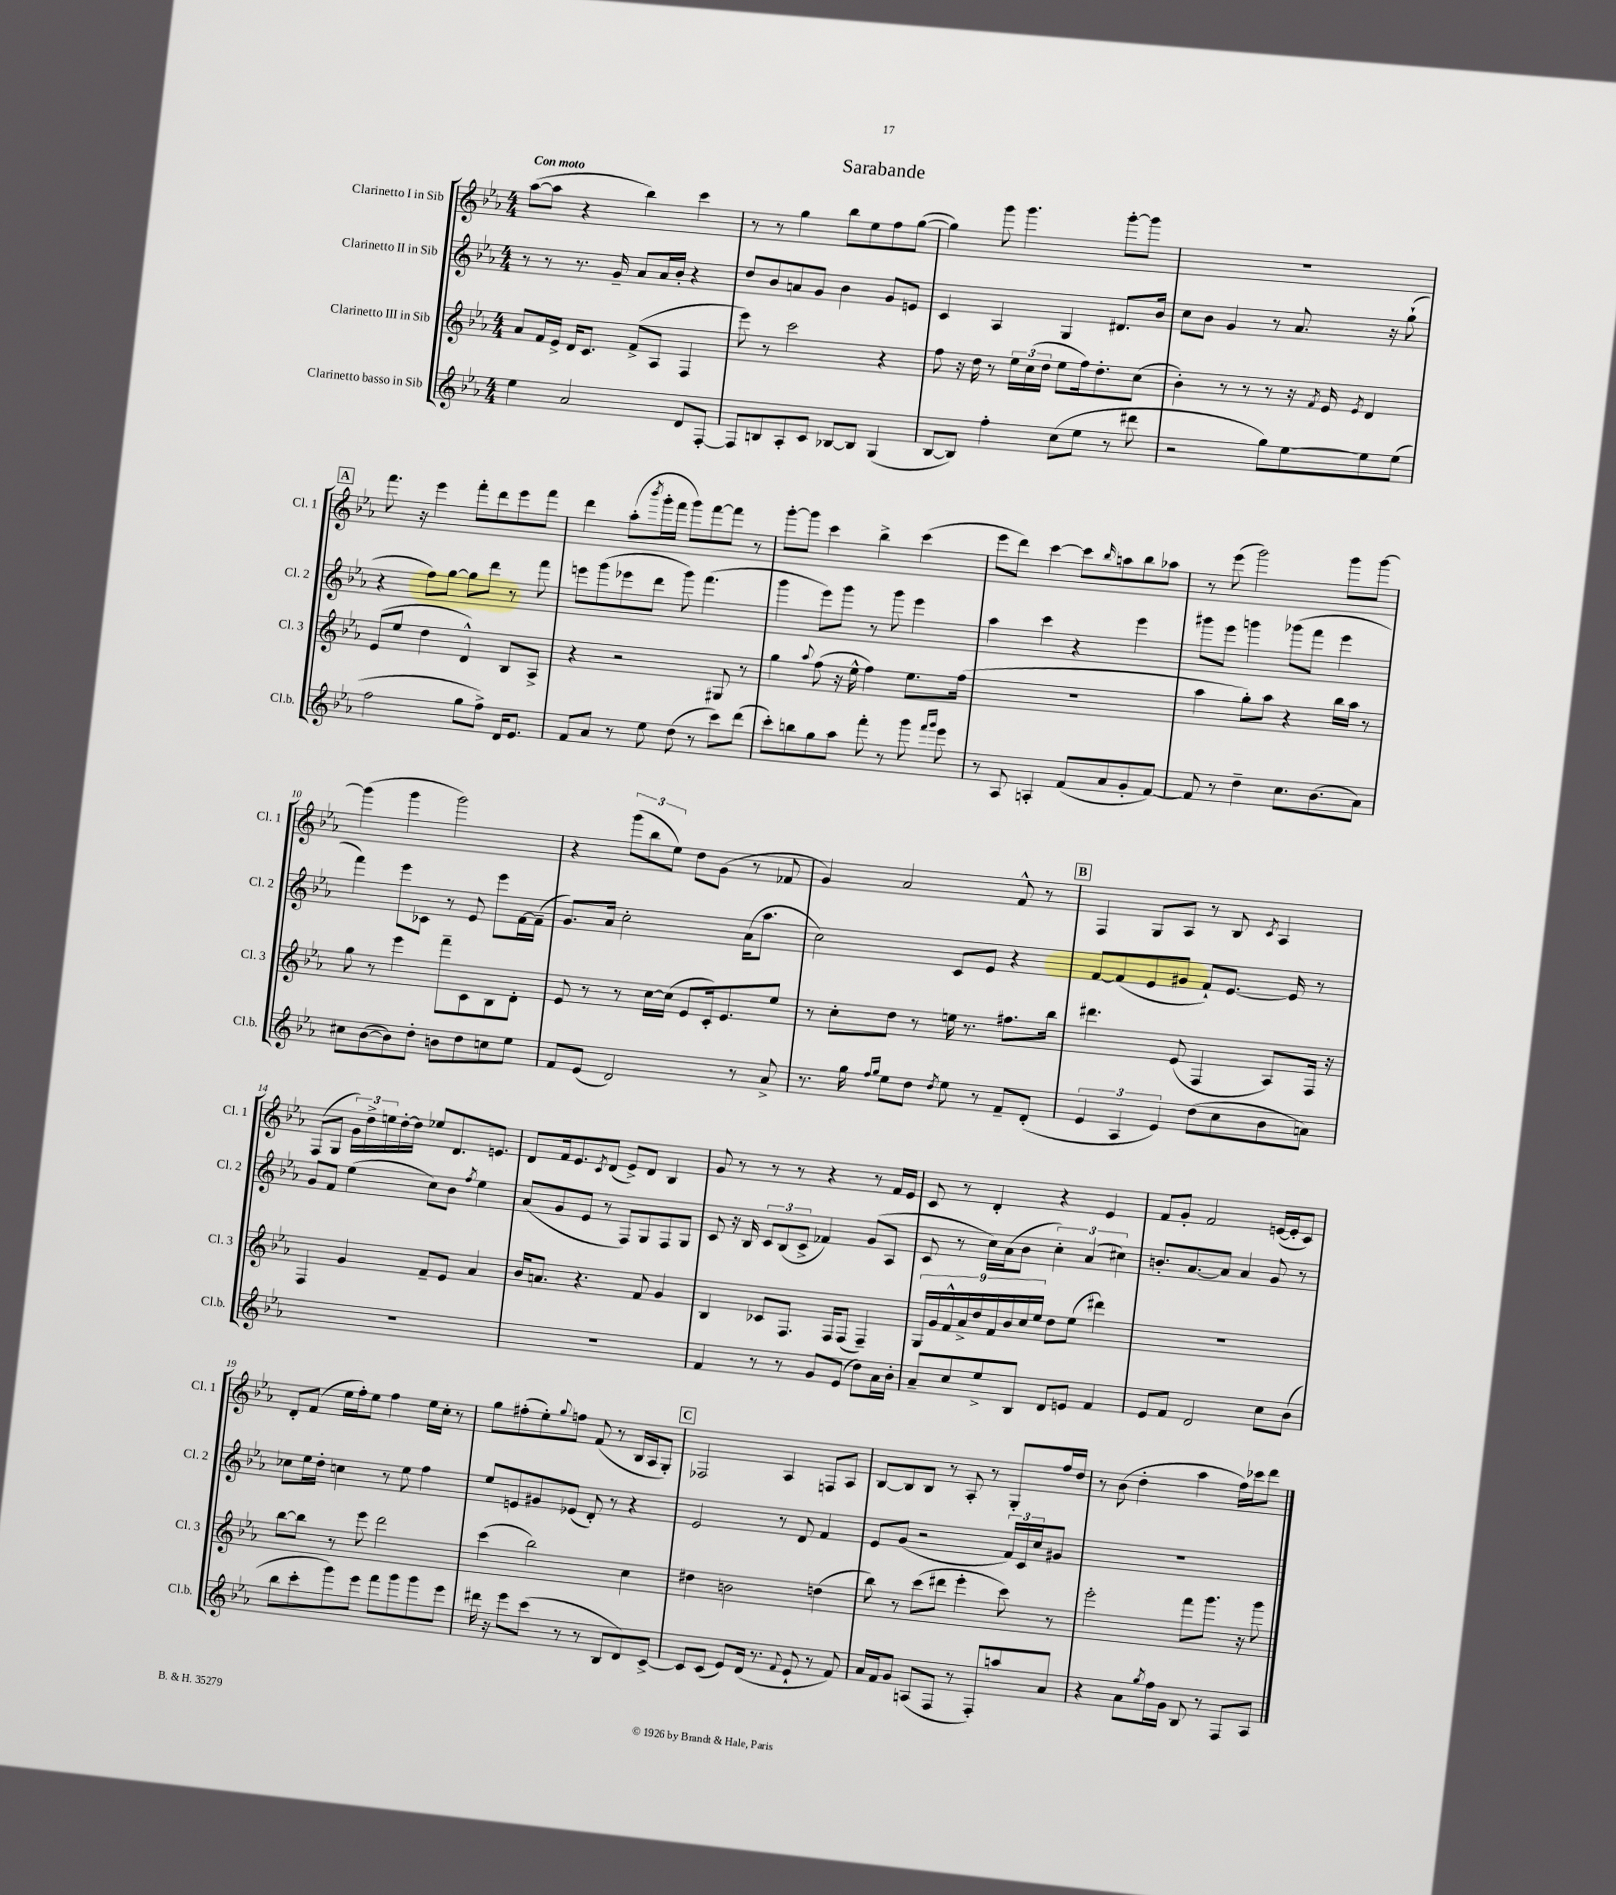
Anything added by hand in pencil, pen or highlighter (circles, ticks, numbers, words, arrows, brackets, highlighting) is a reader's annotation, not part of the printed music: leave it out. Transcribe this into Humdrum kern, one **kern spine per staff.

**kern	**kern	**kern	**kern
*part4	*part3	*part2	*part1
*staff4	*staff3	*staff2	*staff1
*I"Clarinetto basso in Sib	*I"Clarinetto III in Sib	*I"Clarinetto II in Sib	*I"Clarinetto I in Sib
*I'Cl.b.	*I'Cl. 3	*I'Cl. 2	*I'Cl. 1
*clefG2	*clefG2	*clefG2	*clefG2
*k[b-e-a-]	*k[b-e-a-]	*k[b-e-a-]	*k[b-e-a-]
*M4/4	*M4/4	*M4/4	*M4/4
=1	=1	=1	=1
!	!	!	!LO:TX:a:B:t=Con moto
4ee-\	8a-/L	8r	([8aa-\L
.	16f/L	8r	8aa-\J]
.	16e-^/JJ	.	.
2a-/	16d/KL	8.r	4r
.	8.c/J	.	.
.	.	16g~/	.
.	(8f^/L	8a-/L	4bb-\)
.	8A-/J	16a-/L	.
.	.	16b-'/JJ	.
8d/L	4F/	4r	4ccc\
[8F'/J	.	.	.
=2	=2	=2	=2
8F/L]	8eee-\)	8dd/L	8r
8Bn/	8r	8b-/	8r
8A-'/	2ccc\	8an/	4gg\
8c/J	.	8g/J	.
[8B-X/L	.	4b-\	8bb-\L
8B-/J]	.	.	8ee-\
(4G/	4r	8g/L	8ff\
.	.	8en/J	([8gg\J
=3	=3	=3	=3
[8B-/L	8ff\	4c/	4gg\])
8B-/J])	16r	.	.
.	16dd\	.	.
4ff'\	8r	4A-/	8ggg\
.	24ee-\LL	.	4.ggg\
.	(24cc\	.	.
.	24dd\JJ	.	.
(8cc\L	8ee-\L	4G/	.
8ee-\J	16ff\k)	.	.
.	8.dd'\	.	.
8r	.	8.d#X/L	[8ggg'\L
8ddd#X\	(8cc\J	.	8ggg\J]
.	.	16b-/Jk	.
=4	=4	=4	=4
2r	4b-'\)	8cc\L	1r
.	.	8b-\J	.
.	8r	4g/	.
.	8r	.	.
8gg\L)	8r	8r	.
[8ee-\	16r	8.a-/	.
.	8qf/	.	.
.	16e-/	.	.
.	8qe-/	.	.
8ee-\]	4d/	.	.
.	.	16r	.
(8ee-\J	.	(8gg`\	.
!!LO:LB:g=z
!!LO:REH:place=s1:t=A
=5	=5	=5	=5
2ff\	(8e-/L	4r	8.fff\
.	8ee-/J	.	.
.	.	.	16r
.	4dd\	8ff\L)	4eee-\
.	.	[8gg\J	.
8gg\L	4d^^/)	8gg\L]	8fff'\L
8ff^\J)	.	8ddd\J	8ddd\
16d/KL	8B-/L	8r	8eee-\
8.e-/J	.	.	.
.	8A-^/J	8fff\	8fff\J
=6	=6	=6	=6
8f/L	4r	8eeen\L	4ddd\
8a-/J	.	(8ggg\	.
8r	2r	8eee-X\	(8aa-'\L
.	.	.	8qbbb-/
8ee-\	.	8ddd\J	16ggg'\L
.	.	.	16fff\JJ
(8dd\	.	8ggg\)	8ggg\L)
8r	.	(4.fff\	[8fff\
8ccc\L)	8G#X/	.	8fff\J]
(8ddd\J	8r	.	8r
=7	=7	=7	=7
8ccc'\L)	4gg\	4ggg\	[8ggg'\L
8bbn\	.	.	8ggg\J]
.	8qqaa-/	.	.
8gg\	(8ff\	8eee-\L)	4ccc\
8aa-\J	16r	8ggg\J	.
.	16ee-^^\	.	.
8fff'\	4ff\)	8r	4bb-^\
8r	.	8ggg\	.
8ggg\	8.ee-\L	4eee-\	(4ccc\
16qqfff/LL	.	.	.
16qqggg/JJ	.	.	.
8eee-\	.	.	.
.	(16ff\Jk	.	.
=8	=8	=8	=8
8r	1r	4aa-\	8eee-\L
8A-/	.	.	8ddd\J)
4An'/	.	4ccc\	[4ccc\
(8f/L	.	4r	8ccc\L]
.	.	.	16qqbb-/
8a-/	.	.	8aan\
8g'/	.	4eee-\	8bb-\
[8f/J)	.	.	8aa-X\J
=9	=9	=9	=9
8f/]	4aa-\	8ggg#X\L	8r
8r	.	8eee-\J	(8eee-\
4dd~\	8gg'\L)	4gggn\	2ggg\)
.	8aa-\J	.	.
8.cc\L	4r	(8ggg-X\L	.
.	.	8fff\J	.
(8.b-\	.	.	.
.	16bb-\LL	4eee-\	8ggg\L
.	16aa-\JJ	.	.
8a-\J)	8r	.	[8ggg\J
!!LO:LB:g=z
=10	=10	=10	=10
8cc#X\L	8gg\	4fff\)	(4ggg\]
([8b-\	8r	.	.
8b-\])	4eee-\	8eee-\L	4ggg\
8dd'\J	.	8c-X\J	.
8bn\L	8fff~\L	8r	2ggg\)
8dd\	8c\	8e-/	.
8ccn\	8B-\	8eee-\L	.
8ee-\J	8d'\J	[16f\L	.
.	.	(16f~\JJ]	.
=11	=11	=11	=11
8f/L	8e-/	8.g/L)	4r
(8e-/J	8r	.	.
.	.	16a-/Jk	.
2d/)	8r	2cc'\	(12ggg\L
.	.	.	12bb-\
.	[16cc\LL	.	.
.	.	.	12ee-\J)
.	(16cc\JJ]	.	.
.	8e-/L	.	8dd\L
.	16c'/k)	.	(8g\J
.	8.e-/	.	.
8r	.	(16a-\KL	8r
.	.	8.aa-\J	.
8a-^/	8ee-/J	.	8f-X/
=12	=12	=12	=12
8.r	8r	2cc\)	4g/)
.	8cc'\L	.	.
16gg\	.	.	.
16qqff/LL	.	.	.
16qqgg/JJ	.	.	.
8ee-\L	8dd\J	.	2a-/
8dd\J	8r	.	.
8qdd/	.	.	.
8ee-\	16een\	8c/L	.
.	8.r	.	.
8r	.	8e-/J	.
8f~/L	8.ff#X\L	4r	8f^^/
(8d'/J	.	.	8r
.	16bb-\Jk	.	.
!!LO:REH:place=s1:t=B
=13	=13	=13	=13
6e-/	4.ddd#X\	[8f/L	4F/
.	.	(8f/]	.
6A-/	.	.	.
.	.	8e-/	8G/L
6e-/)	.	.	.
.	(8e-/	8g#X/J	8A-/J
(8dd\L	4F/	8f`/L)	8r
8cc\	.	[8.e-/J	8B-/
.	.	.	8qc/
8b-\	8A-/L)	.	4A-/
.	.	16e-/]	.
8an\J)	16F/Jk	8r	.
.	16r	.	.
!!LO:LB:g=z
=14	=14	=14	=14
1r	4F/	8g/L	(8F/L
.	.	8f/J	8G/J
.	4g/	(4ee-\	24g\LL)
.	.	.	24dd^\
.	.	.	24een\
.	.	.	[16dd'\
.	.	.	16dd\JJ]
.	8f~/L	8cc\L)	8ee-X/L
.	8e-/J	8b-\J	8.d/
.	.	8qff/	.
.	4a-/	4ee-\	.
.	.	.	8.en/J
=15	=15	=15	=15
1r	16b-/KL	(8a-/L	8d/L
.	8.an/J	.	.
.	.	8g/	16f/k
.	.	.	8.e-/
.	4.r	8e-/J	.
.	.	.	8qc/
.	.	8r	(8d/J
.	.	8F/L)	8e-^/L)
.	8f/	8G/	8d/J
.	4g/	8F/	4B-/
.	.	8G/J	.
=16	=16	=16	=16
4f/	4B-/	8c/	8g/
.	.	16r	8r
.	.	16B-/	.
8r	8c-X/L	12c/L	8r
.	.	(12B-/	.
8r	8.F/J	.	8r
.	.	12c^/J	.
8g/L	.	4f-X/)	4r
.	16F/KL	.	.
(8e-/J	(8F/J	.	.
8dd\L)	4F~/)	(8g/L	8r
16a-\L	.	8A-/J	16f/LL
16b-'\JJ	.	.	16e-/JJ
=17	=17	=17	=17
8a-~/L	18G/LL	8c/	8c/
.	18g/	.	.
.	18f^^/	.	.
8cc/	.	8r	8r
.	18a-^/	.	.
.	18dd/	.	.
8ee-^/	.	16cc\LL)	4d'/
.	18f/	.	.
.	.	(16a-\J	.
.	18b-/	.	.
8B-/J	.	8b-\J	.
.	18cc/	.	.
.	18ee-/JJ	.	.
8d/L	8dd\L	6cc'\)	4r
8en/J	(8ee-\J	.	.
.	.	(6a-/	.
4f/	4ddd#X\)	.	4e-/
.	.	6cc#X\)	.
=18	=18	=18	=18
8e-/L	1r	8.bn'/L	8f/L
8f/J	.	.	8g'/J
.	.	[8.a-/	.
2d/	.	.	2f/
.	.	8a-/J]	.
.	.	4a-/	.
8cc\L	.	8g/	([16en/LL
.	.	.	16e'/J]
(8b-\J	.	8r	8c/J)
!!LO:LB:g=z
=19	=19	=19	=19
8bb-\L	[8bb-\L	8cc-X\L	8d'/L
8ccc'\	8bb-\J]	16ee-\L	(8f/J
.	.	16dd'\JJ	.
8ggg\)	8r	4ccn\	16ee-\LL
.	.	.	16ff'\J)
8eee-\J	8eee-\	.	8ee-\J
8fff\L	2ddd\	8r	4ff\
8ggg\	.	8ee-\	.
8ggg\	.	4ff\	16ee-\LL
.	.	.	16cc'\JJ
8eee-\J	.	.	8r
=20	=20	=20	=20
16ddd#X\	(4ccc\	8ee-/L	8gg\L
16r	.	.	.
8eee-\L	.	8en/	(8ff#X'\
(8ccc\J	2bb-\)	8g#X/	8ee-'\)
.	.	.	8qqgg/
8r	.	(8e-X/J	8ffn\J
8r	.	8d'/)	(8f/
8B-/L	.	8r	8r
8d/)	4cc\	4r	16B-/LL
.	.	.	16A-/J
[8c^/J	.	.	8G'/J)
!!LO:REH:place=s1:t=C
=21	=21	=21	=21
8c/L]	4dd#X\	2e-/	2F-X/
(8c/J	.	.	.
8e-/L)	2bn\	.	.
(16d/Jk	.	.	.
8.r	.	.	.
.	.	8r	4A-/
8qqf/	.	.	.
8e-`/	.	8d/	.
8r	(4ddn\	4f/	8Fn/L
8f/)	.	.	8A-/J
=22	=22	=22	=22
16a-/LL	8bb-\)	8e-/L	[8B-/L
16f/J	.	.	.
8g/J	8r	(8g/J	8B-/]
(8An/L	(8ccc\L	2r	8B-/J
8F/J	8ddd#X\J	.	8r
8r	4eee-'\	.	8A-'/
8F'/L)	.	.	8r
8aan/	8ccc\)	24f/LL)	8G'/L
.	.	24c/	.
.	.	24cc/J	.
8a-/J	8r	8g#X/J	16ff/L
.	.	.	16dd/JJ
=23	=23	=23	=23
4r	2eee-'\	1r	8r
.	.	.	(8b-\
8a-\L	.	.	4dd'\
8qgg/	.	.	.
16ff\L	.	.	.
16g\JJ	.	.	.
8B-/	8fff\L	.	4aa-\
8r	8.ggg\J	.	.
8F/L	.	.	16ff\LL)
.	16r	.	16ccc-X\J
8A-/J	8ggg\	.	8ddd\J
==	==	==	==
*-	*-	*-	*-
